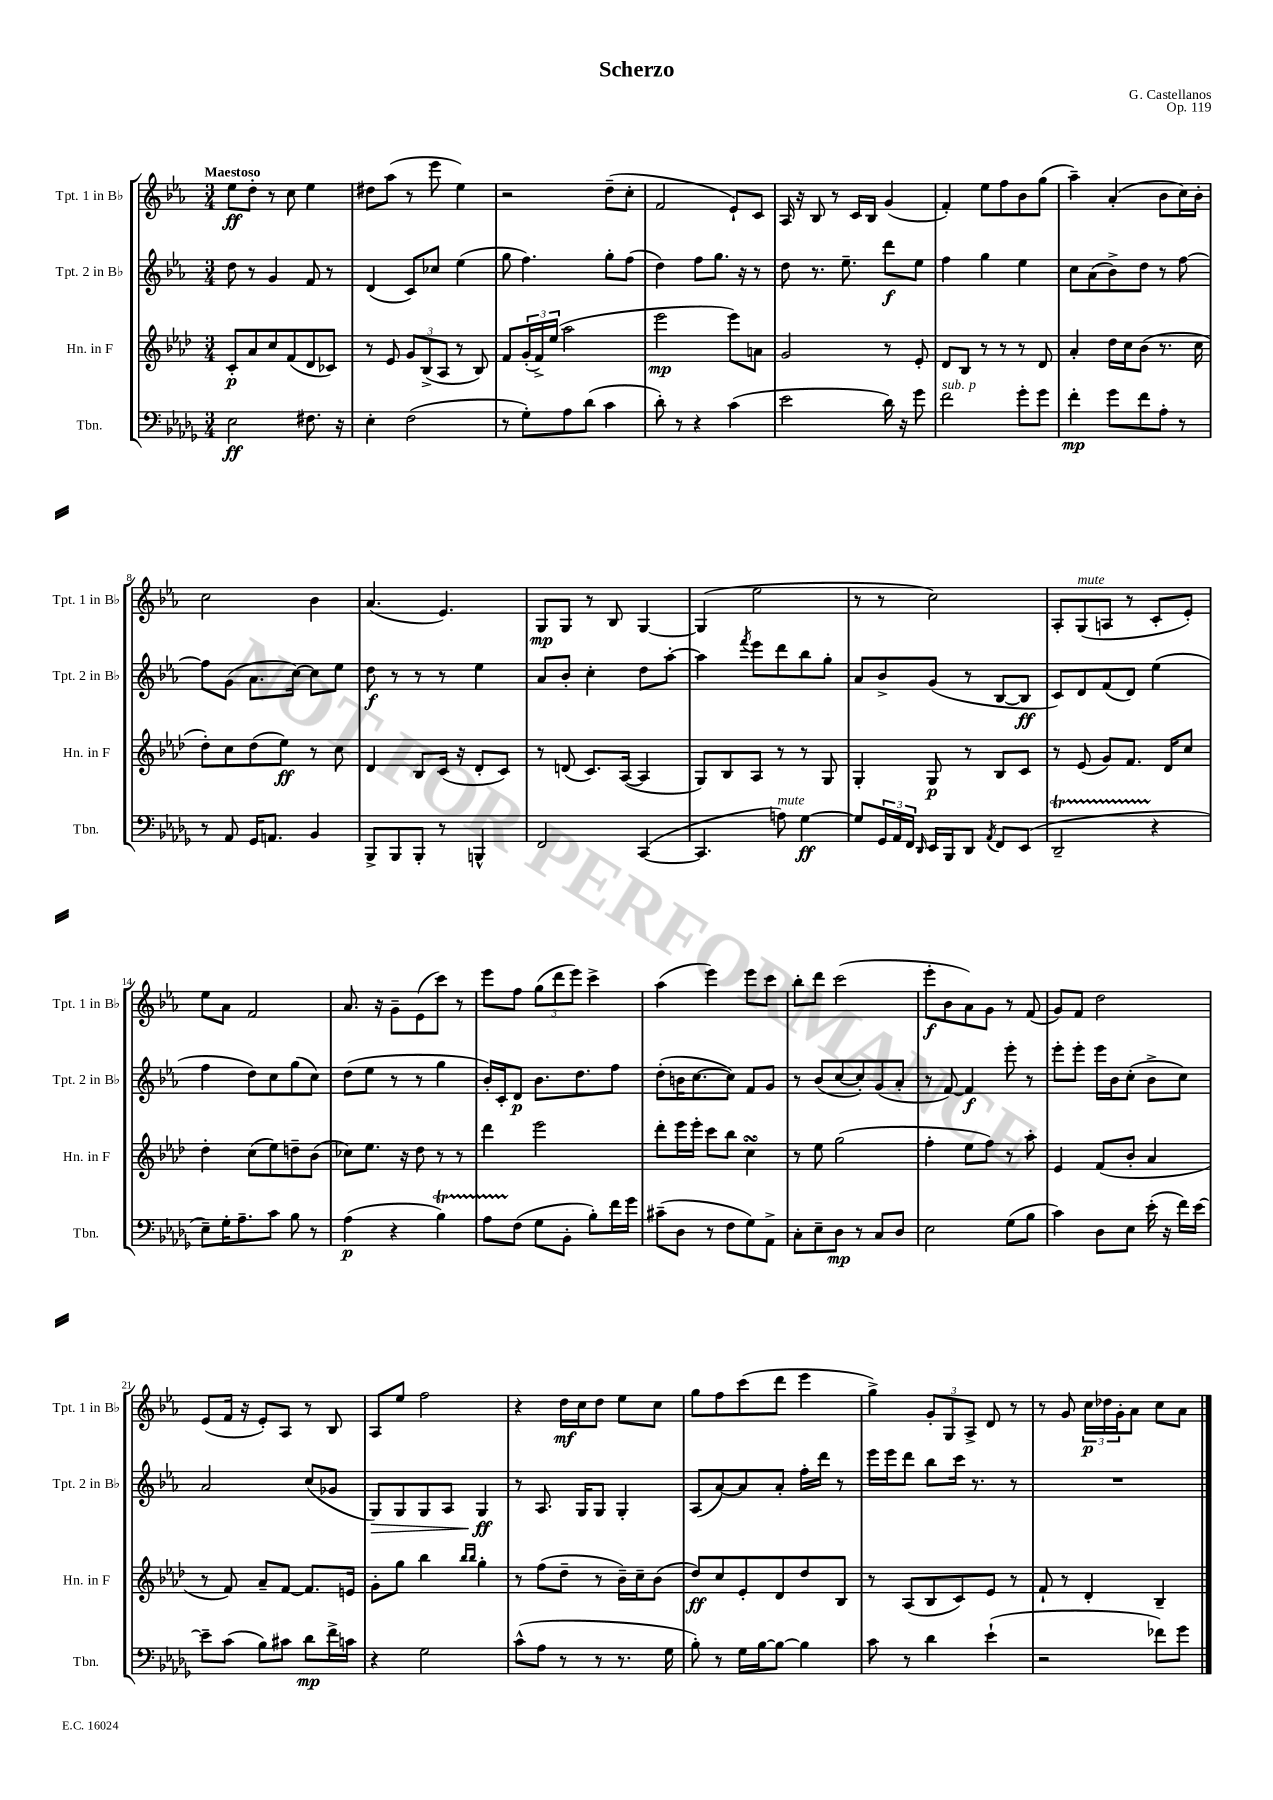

**kern	**kern	**kern	**kern
*staff4	*staff3	*staff2	*staff1
*clefF4	*clefG2	*clefG2	*clefG2
*k[b-e-a-d-g-]	*k[b-e-a-d-]	*k[b-e-a-]	*k[b-e-a-]
*M3/4	*M3/4	*M3/4	*M3/4
2E-\	8c'/L	8dd\	8ee-\L
.	8a-/	8r	8dd'\J
.	8cc/	4g/	8r
.	(8f/	.	8cc\
8.F#\	8d-/	8f/	4ee-\
.	8c-/J)	8r	.
16r	.	.	.
=	=	=	=
4E-'\	8r	(4d/	8dd#\L
.	8e-/	.	(8aa-\J
(2F\	12g/L	8c/L)	8r
.	(12B-^/	.	.
.	.	8cc-/J	8eee-\
.	12A-/J	.	.
.	8r	(4ee-\	4ee-\)
.	8B-/)	.	.
=	=	=	=
8r	8f/L	8gg\	2r
8G-'\L)	(24g'/L	4.ff\)	.
.	24f^/)	.	.
.	(24ee-/JJ	.	.
8A-\	2aa-\	.	.
(8d-\J	.	.	.
4c\	.	8gg'\L	(8dd~\L
.	.	(8ff\J	8cc'\J
=	=	=	=
8d-'\)	2eee-\	4dd\)	2f/
8r	.	.	.
4r	.	8ff\L	.
.	.	8.gg\J	.
(4c\	8eee-\L)	.	8e-`/L)
.	.	16r	.
.	8a\J	8r	8c/J
=	=	=	=
2e-\	2g/	8dd\	16A-/
.	.	.	16r
.	.	8.r	8B-/
.	.	.	8r
.	.	8.ee-~\	.
.	.	.	16c/LL
.	.	.	16B-/JJ
16d-\)	8r	8ddd\L	(4g/
16r	.	.	.
8g-\	8e-'/	8ee-\J	.
=	=	=	=
2f\	8d-/L	4ff\	4f'/)
.	8B-/J	.	.
.	8r	4gg\	8ee-\L
.	8r	.	8ff\
8g-'\L	8r	4ee-\	8b-\
8g-\J	8d-/	.	(8gg\J
=	=	=	=
4f'\	4a-'/	8cc\L	4aa-~\)
.	.	(8a-\	.
8g-\L	16dd-\LL	8b-^\)	(4a-'/
.	16cc\J	.	.
8f\	(8b-\J	8dd\J	.
8A-'\J	8.r	8r	8b-\L
8r	.	[8ff\	16cc\L)
.	16cc\	.	16b-'\JJ
=	=	=	=
8r	8dd-'\L)	8ff\]L	2cc\
8AA-/	8cc\	(8g\J	.
16GG-/LK	(8dd-\	8.a-\L	.
8.AA/J	.	.	.
.	8ee-\J)	.	.
.	.	[16cc\Jk)	.
4BB-/	8r	8cc\]L	4b-\
.	8cc\	8ee-\J	.
=	=	=	=
8BBB-^/L	4d-/	8dd\	(4.a-/
8BBB-/	.	8r	.
8BBB-'/J	8B-/L	8r	.
8r	(16c/Jk	8r	4.e-/)
.	16r	.	.
4BBB^^/	8d-'/L	4ee-\	.
.	8c/J)	.	.
=	=	=	=
2FF/	8r	8a-/L	8G/L
.	(8d/	8b-'/J	8G/J
.	8.c/L)	4cc'\	8r
.	.	.	8B-/
.	([16A-/Jk	.	.
([4CC/	4A-/]	8dd\L	[4G/
.	.	[8aa-'\J	.
=	=	=	=
4.CC/]	8G/L)	4aa-\]	(4G/]
.	8B-/	.	.
.	.	8qfff/	.
.	8A-/J	8eee-\L	2ee-\
8A\)	8r	8ddd\	.
[4G-\	8r	8bb-\	.
.	8G/	8gg'\J	.
=	=	=	=
8G-/]L	4G'/	8a-/L	8r
24GG-/L	.	8b-^/	8r
24AA-/	.	.	.
24FF/JJ	.	.	.
16qqDD-/	.	.	.
16EE-/LL	8G/	(8g/J	2cc\)
16BBB-/J	.	.	.
8DD-/J	8r	8r	.
8qAA-/	.	.	.
8FF/L	8B-/L	[8B-/L	.
(8EE-/J	8c/J	8B-/]J	.
=	=	=	=
2DD-~/	8r	8c/L)	8A-'/L
.	(8e-/	8d/	(8G/
.	8g/L)	(8f/	8A/J
.	8.f/J	8d/J)	8r
4r	.	(4ee-\	8c'/L
.	16d-/LK	.	.
.	8cc/J	.	8e-'/J)
=	=	=	=
8E-~\L)	4dd-'\	4ff\	8ee-\L
16G-'\K	.	.	8a-\J
8.A-~\	.	.	.
.	(8cc\L	8dd\L)	2f/
8c\J	8ee-\)	8cc\	.
8B-\	8dd~\	(8gg\	.
8r	(8b-\J	8cc\J)	.
=	=	=	=
(4A-\	8cc-\L)	(8dd\L	8.a-/
.	8.ee-\J	8ee-\J	.
.	.	.	16r
4r	.	8r	8g~\L
.	16r	.	.
.	8dd-\	8r	(8e-\
4B-\)	8r	4gg\	8ccc\J)
.	8r	.	8r
=	=	=	=
8A-\L	4ddd-\	16b-'/LL)	8eee-\L
.	.	16c'/J	.
(8F\J	.	8d/J	8ff\J
8G-\L	2eee-\	8.b-\L	(12gg\L
.	.	.	12ddd\
8BB-'\J	.	.	.
.	.	.	12eee-\J)
.	.	8.dd\	.
8B-'\L)	.	.	4ccc^\
16f\L	.	8ff\J	.
16g-\JJ	.	.	.
=	=	=	=
(8c#~\L	8ddd-'\L	(8dd'\L	(4aa-\
8D-\J	16eee-\L	16b\K	.
.	16eee-'\JJ	[8.cc\	.
8r	8ccc\L	.	4eee-\)
8F\L	8bb-\J	8cc\]J)	.
8G-\)	4cc\	8f/L	8eee-\L
8AA-^\J	.	8g/J	8ccc\J
=	=	=	=
8C'\L	8r	8r	8bb-'\L
8E-~\	8ee-\	(8b-/L	8ddd\J
8D-\J	(2gg\	[8cc/	(2ccc\
8r	.	8cc'/])	.
8C/L	.	(8g/	.
8D-/J	.	8a-'/J	.
=	=	=	=
2E-\	4ff'\	8r	8eee-'\L
.	.	[8f/)	8b-\
.	8ee-\L	4f/]	8a-\)
.	8ff\J)	.	8g\J
(8G-\L	8r	8eee-'\	8r
8B-\J	8aa-'\	8r	(8f/
=	=	=	=
4c\)	4e-/	8eee-'\L	8g/L)
.	.	8eee-'\J	8f/J
8D-\L	(8f/L	16eee-\LL	2dd\
.	.	16b-\J	.
8E-\J	8b-'/J	(8cc'\J	.
(16e-'\	4a-/	8b-^\L	.
16r	.	.	.
16f\LL)	.	8cc\J)	.
[16e-\JJ	.	.	.
=	=	=	=
8e-~\]L	8r	2a-/	(8e-/L
(8c\J	8f/)	.	16f/Jk
.	.	.	16r
8B-\L)	8a-~/L	.	8e-'/L)
8c#\J	[8f/J	.	8A-/J
8d-\L	8.f/]L	(8cc/L	8r
16f^\L	.	8g-/J	8B-/
16c\JJ	16e/Jk	.	.
=	=	=	=
4r	8g'\L	8G/L)	8A-/L
.	8gg\J	8G/	8ee-/J
2G-\	4bb-\	8G/	2ff\
.	.	8A-/J	.
.	16qqbb-/LL	.	.
.	16qqbb-/JJ	.	.
.	4gg'\	4G/	.
=	=	=	=
(8c^^\L	8r	8r	4r
8A-\J	(8ff\L	8.A-/	.
8r	8dd-~\J	.	16dd\LL
.	.	16G/LK	16cc\J
8r	8r	8G/J	8dd\J
8.r	16b-~\LL)	4G'/	8ee-\L
.	16cc~\J	.	.
.	(8b-\J	.	8cc\J
16G-\	.	.	.
=	=	=	=
8B-'\)	8dd-/L)	(8A-/L	8gg\L
8r	8cc/	[8a-/)	8ff\
16G-\LL	8e-'/	8a-/]	(8ccc\
[16B-\J	.	.	.
8B-\_J	8d-/	8a-'/J	8ddd\J
4B-\]	8dd-/	16ff'\LL	4eee-\
.	.	16ddd\JJ	.
.	8B-/J	8r	.
=	=	=	=
8c\	8r	16eee-\LL	4gg^\)
.	.	16eee-\J	.
8r	(8A-/L	8ddd\J	.
4d-\	8B-/	8bb-\L	12g'/L
.	.	.	12G/
.	8c/)	16ccc\Jk	.
.	.	.	12A-^/J
.	.	8.r	.
(4e-`\	8e-/J	.	8d/
.	8r	8r	8r
=	=	=	=
2r	8f`/	2.r	8r
.	8r	.	8g/
.	4d-'/	.	24cc\LL
.	.	.	24dd-\
.	.	.	24g'\J
.	.	.	8a-\J
8f-\L)	4B-~/	.	8cc\L
8g-\J	.	.	8a-\J
==	==	==	==
*-	*-	*-	*-
